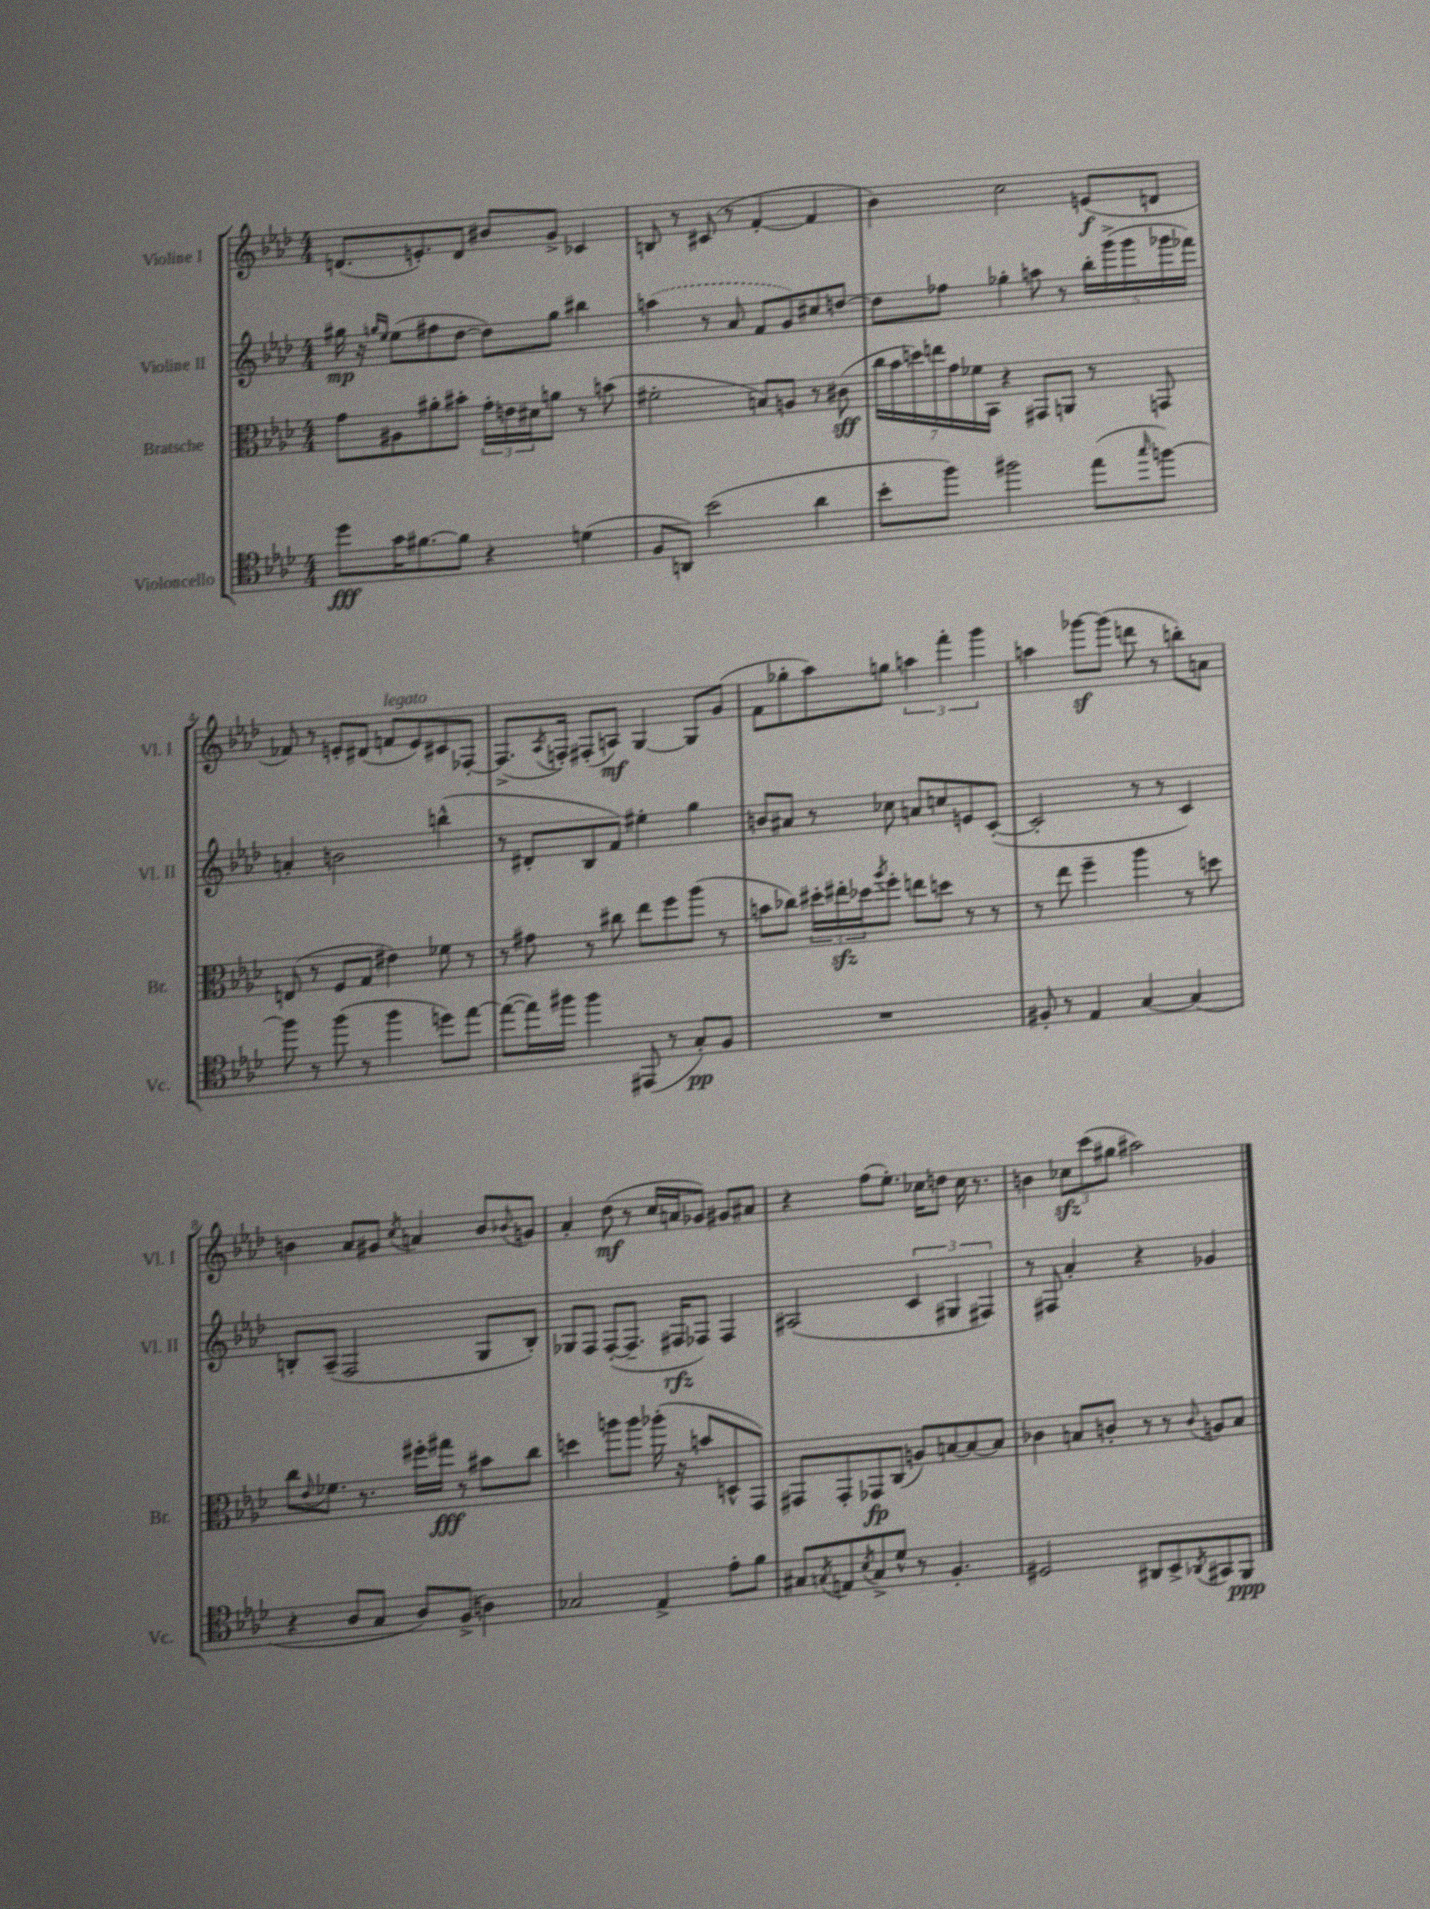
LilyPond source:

<<
\new StaffGroup <<
\new Staff = "s0" \with { instrumentName = "Violine I" shortInstrumentName = "Vl. I" } {
    \clef treble \key aes \major \numericTimeSignature \time 4/4
    d'8.( e'8.-.) d'8 bis'8 g'8-> ces'4 |
    b8 r8 cis'8( r8 f'4~-. f'4 |
    bes'4) c''2 e'8\f( d'8 |
    fes'8) r8 e'8-. dis'8( f'8^\markup { \italic "legato" } e'8) cis'8 fes8~-. |
    fes8.->( \acciaccatura { aes8 } f16-.) fis8-.( a8\mf) g4~ g8 g'8( |
    f'8 ges''8-. aes''8) g''8 \tuplet 3/2 { a''4 f'''4-. g'''4 } |
    a''4 ges'''8~\sf ges'''8( d'''8 r8 b''8-.) a'8 |
    b'4 aes'8 gis'8 \acciaccatura { c''8 } a'4 b'8 \appoggiatura { bes'8 } g'8 |
    aes'4-. des''8\mf( r8 c''16 a'16 ges'8) gis'8 ais'8 |
    r4 f''8( ees''8.-.) ces''16 d''8 ces''16 r8. |
    b'4 \tuplet 3/2 { ces''8\sfz c'''8( gis''8 } ais''2) \bar "|." |
}
\new Staff = "s1" \with { instrumentName = "Violine II" shortInstrumentName = "Vl. II" } {
    \clef treble \key aes \major \numericTimeSignature \time 4/4
    gis''16\mp r16 \grace { g''16 ees''16 } ees''8( fis''8 des''8~ des''8) g''8 bis''4 |
    \once \slurDashed a''4( r8 aes'8 f'8 g'8) cis''8 d''8~ |
    d''8 fes''8 ges''4-. a''8 r8 \tuplet 5/4 { bes''16-. g'''16->( g'''16 ges'''16 fes'''16) } |
    a'4-. b'2 b''4-^( |
    r8 dis'8-. bes8 f'8) eis''4-. g''4 |
    b'8 ais'8 r8 ces''8 a'8 c''8 e'8 c'8~-.( |
    c'2-. r8 r8 c'4) |
    b8-. aes8--( f2 g8 b8-.) |
    ges8 f8 f8~-.( f8.-- fis16\rfz fes8) fes4 |
    ais2( \tuplet 3/2 { c'4 gis4 fis4) } |
    r8 fis8 aes'4-. r4 ges'4 \bar "|." |
}
\new Staff = "s2" \with { instrumentName = "Bratsche" shortInstrumentName = "Br." } {
    \clef alto \key aes \major \numericTimeSignature \time 4/4
    g'8 ais8 ais'8-. bis'8-. \tuplet 3/2 { g'16-. e'16 dis'16 } a'8 r8 b'8( |
    fis'2-. b8) a8 r8 cis'8\sff( |
    \tuplet 7/4 { c''16 bes'16 d''16) e''16 g'16 fes'16 bes,16 } r4 gis,8 a,8 r8 g,8 |
    e8( r8 f8 g8 eis'4) fes'8 r8 |
    r8 gis'8 r8 cis''8 ees''8 f''8 aes''8( r8 |
    b'8 ces''8) \tuplet 3/2 { dis''16-. eis''16-.\sfz des''16 } \acciaccatura { aes''8 } f''8-. e''8 d''8 r8 r8 |
    r8 ees''8 f''4-- aes''4 r8 d''8 |
    c''8 \appoggiatura { ees'8 } fes'8. r8. fis''16-. gis''16\fff r8 bis'8 c''8 |
    d''4 a''8 a''8 aes''16-.( r16 b'8 d8-^ g,8) |
    gis,8 gis,8-. ges,8\fp c8( a8) b8~ b8~ b8 |
    ces'4 b8 c'8-. r8 r8 \appoggiatura { c'8 } a8 b8 \bar "|." |
}
\new Staff = "s3" \with { instrumentName = "Violoncello" shortInstrumentName = "Vc." } {
    \clef tenor \key aes \major \numericTimeSignature \time 4/4
    des''8\fff g'16 fis'8.~ fis'8 r4 d'4( |
    f8 a,8) bes'2( aes'4 |
    bes'8-. f''8) fis''2 ees''8( \grace { g''16 } f''8~) |
    f''8 r8 f''8( r8 f''4 d''8) ees''8~ |
    ees''8~( ees''16) fis''16 fis''4 eis,8( r8 g8-.\pp) f8 |
    R1 |
    fis8-. r8 ees4 g4~ g4( |
    r4 aes8 g8 aes8) f8->( a4) |
    ges2 ees4-> ees'8-. f'8 |
    gis8 \acciaccatura { g8 } e8 \acciaccatura { bes8 } g8-> des'8-^ r8 f4.-. |
    dis2 ais,8 bes,8-> \acciaccatura { aes,8 } gis,8 f,8\ppp \bar "|." |
}
>>
>>
